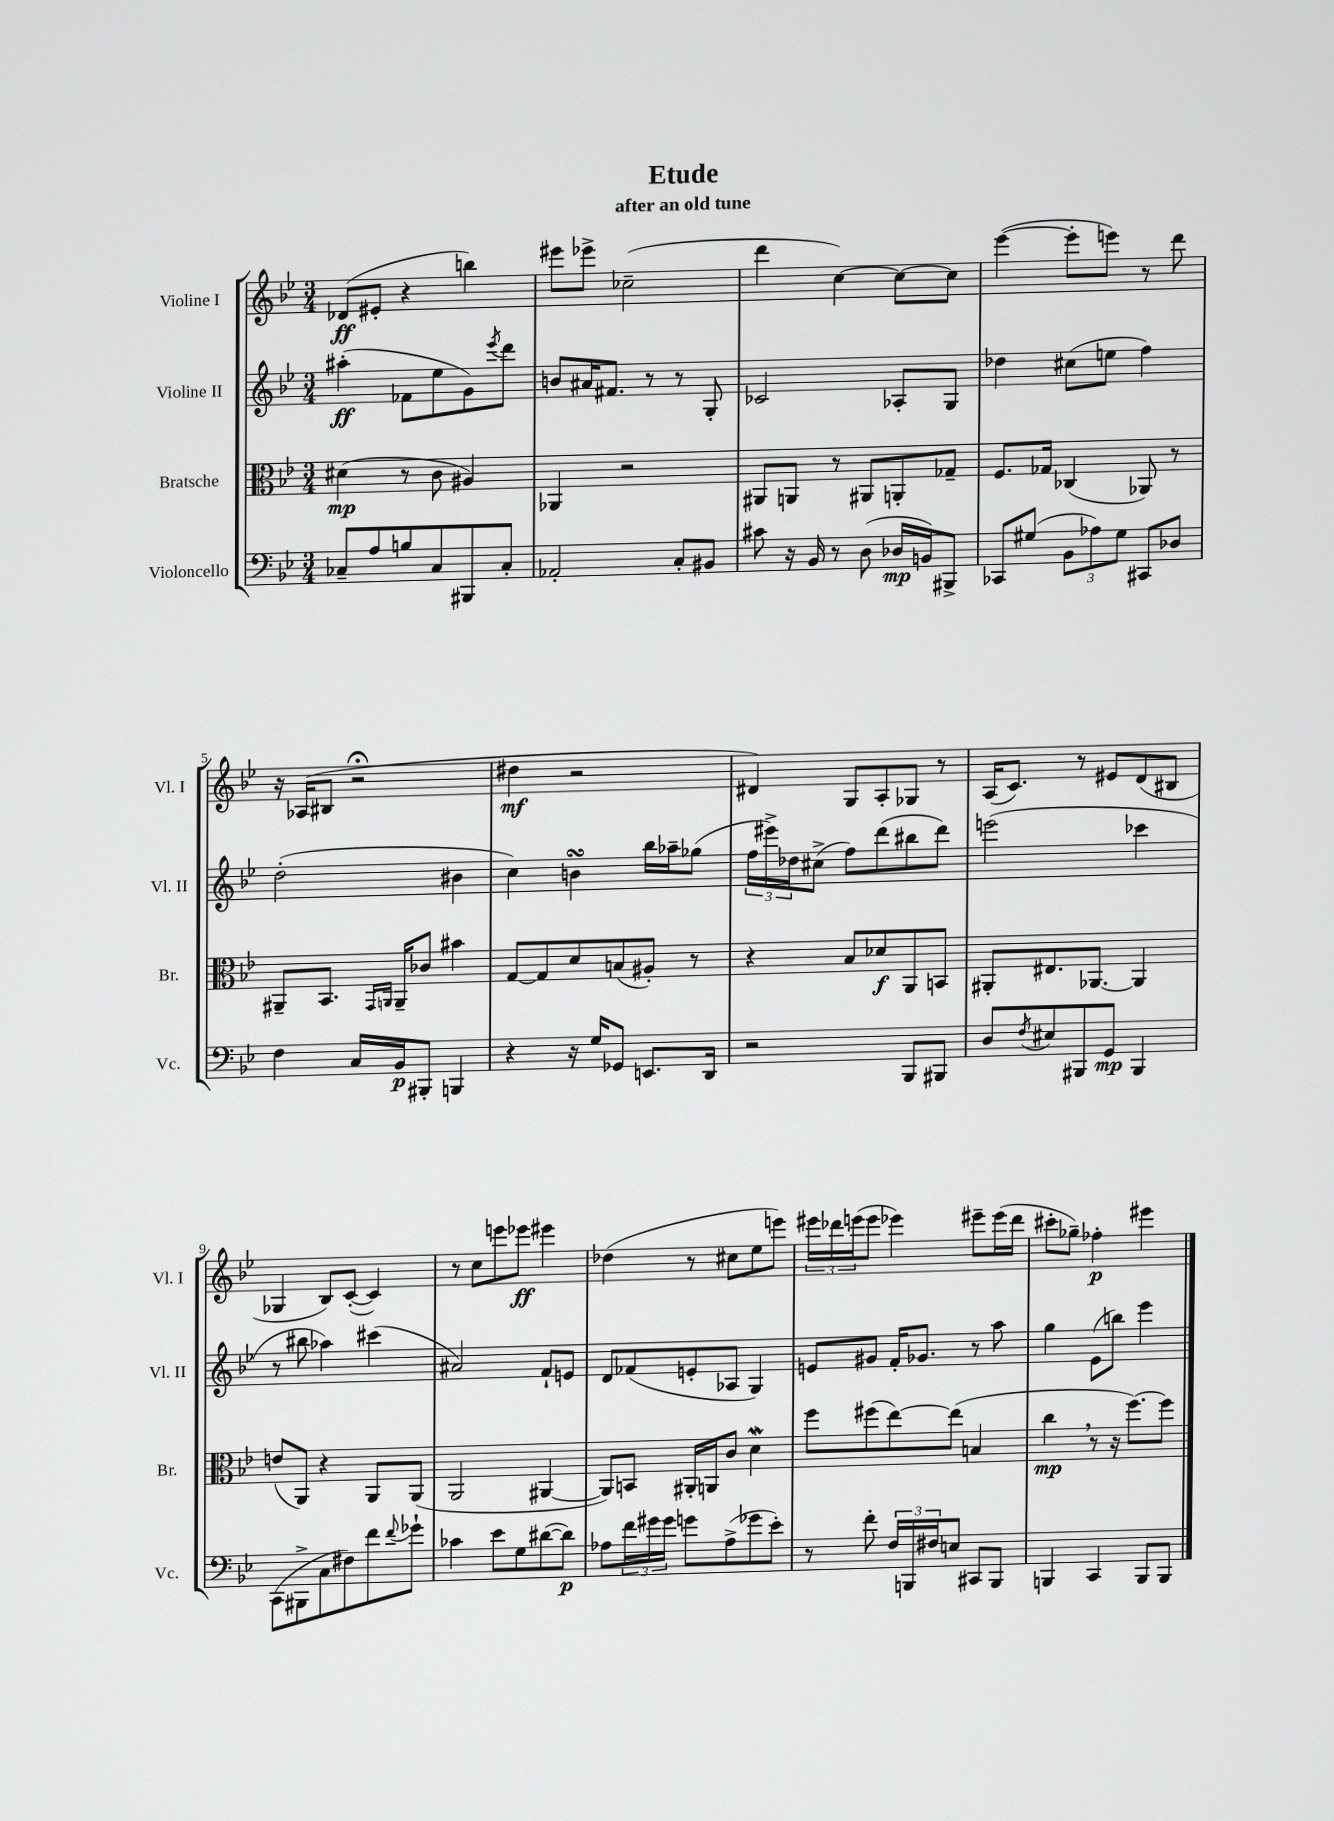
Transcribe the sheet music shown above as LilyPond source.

\header { title = "Etude" subtitle = "after an old tune" }
<<
\new StaffGroup <<
\new Staff = "s0" \with { instrumentName = "Violine I" shortInstrumentName = "Vl. I" } {
    \clef treble \key bes \major \numericTimeSignature \time 3/4
    des'8\ff( eis'8-. r4 b''4) |
    eis'''8 ees'''8-> ces''2--( |
    d'''4 c''4~) c''8~ c''8 |
    ees'''4~( ees'''8-. e'''8) r8 d'''8 |
    r16 aes16( bis8 r2\fermata |
    dis''4\mf r2 |
    dis'4) g8 a8-. ges8 r8 |
    a16( c'8.) r8 eis'8 d'8( bis8 |
    ges4 bes8) c'8~-.( c'4) |
    r8 c''8 e'''8 ees'''8\ff eis'''4 |
    des''4( r8 cis''8 ees''8 e'''8) |
    \tuplet 3/2 { eis'''16 des'''16 e'''16( } e'''8 ees'''4) eis'''8-- eis'''16( des'''16 |
    cis'''8-. ges''8--) fes''4-.\p eis'''4 \bar "|." |
}
\new Staff = "s1" \with { instrumentName = "Violine II" shortInstrumentName = "Vl. II" } {
    \clef treble \key bes \major \numericTimeSignature \time 3/4
    ais''4-.\ff( fes'8 ees''8 g'8) \acciaccatura { ees'''8 } d'''8 |
    b'8 ais'16 fis'8. r8 r8 g8-. |
    ces'2 aes8-. g8 |
    des''4 cis''8( e''8 f''4) |
    d''2-.( bis'4 |
    c''4) b'4\turn bes''16 aes''16-- ges''8( |
    \tuplet 3/2 { f''16 eis'''16->) des''16 } cis''8->( f''8) d'''8( bis''8 d'''8) |
    e'''2( ces'''4 |
    r8 bis''8 aes''4) cis'''4( |
    ais'2) f'8-! e'8 |
    d'8 fes'8( e'8-. aes8 g4) |
    e'8 gis'8 f'16-. ges'8. r8 a''8 |
    g''4 ees'8( b''8) ees'''4 \bar "|." |
}
\new Staff = "s2" \with { instrumentName = "Bratsche" shortInstrumentName = "Br." } {
    \clef alto \key bes \major \numericTimeSignature \time 3/4
    dis'4\mp( r8 c'8 ais4) |
    aes,4 r2 |
    ais,8 a,8 r8 ais,8 a,8-. ges8-- |
    f8. ges16 ces4( aes,8) r8 |
    ais,8-- bes,8. \grace { g,16 a,16 } a,16-- ces'8 bis'4 |
    g8~ g8 d'8 b8( ais8-.) r8 |
    r4 bes8 des'8\f a,8 b,8 |
    ais,8-. eis8. aes,8.~ aes,4 |
    e'8( a,8) r4 a,8 a,8( |
    a,2 ais,4~ |
    ais,8) b,8 ais,16-. a,16 c'8 d'4\mordent |
    f''8 fis''8( ees''8~) ees''8( b4 |
    c''4\mp \breathe r8 r16 f''8.~) f''8 \bar "|." |
}
\new Staff = "s3" \with { instrumentName = "Violoncello" shortInstrumentName = "Vc." } {
    \clef bass \key bes \major \numericTimeSignature \time 3/4
    ces8-- a8 b8 ces8 bis,,8 ces8-. |
    aes,2-. c8-. bis,8 |
    cis'8 r16 bes,16 r8 d8( des16\mp b,16) bis,,8-> |
    ces,8 gis8( \tuplet 3/2 { bes,8 aes8) gis8 } cis,8 des8 |
    f4 c16 bes,16\p bis,,8-. b,,4 |
    r4 r16 g16 ges,8 e,8. d,16 |
    r2 bes,,8 bis,,8 |
    d8 \acciaccatura { f8 } eis8 bis,,8 g,8\mp bis,,4 |
    c,8( bis,,8-> c8 fis8) f'8 \appoggiatura { f'8 } ges'8-! |
    ces'4 ees'8 g8 dis'8~( dis'8\p) |
    aes8 \tuplet 3/2 { f'16 gis'16 gis'16 } g'8 aes8->( ges'8 ees'8-.) |
    r8 f'8-. \tuplet 3/2 { f16 b,,16 fis16 } e8 cis,8 b,,8 |
    b,,4 c,4 b,,8 b,,8 \bar "|." |
}
>>
>>
